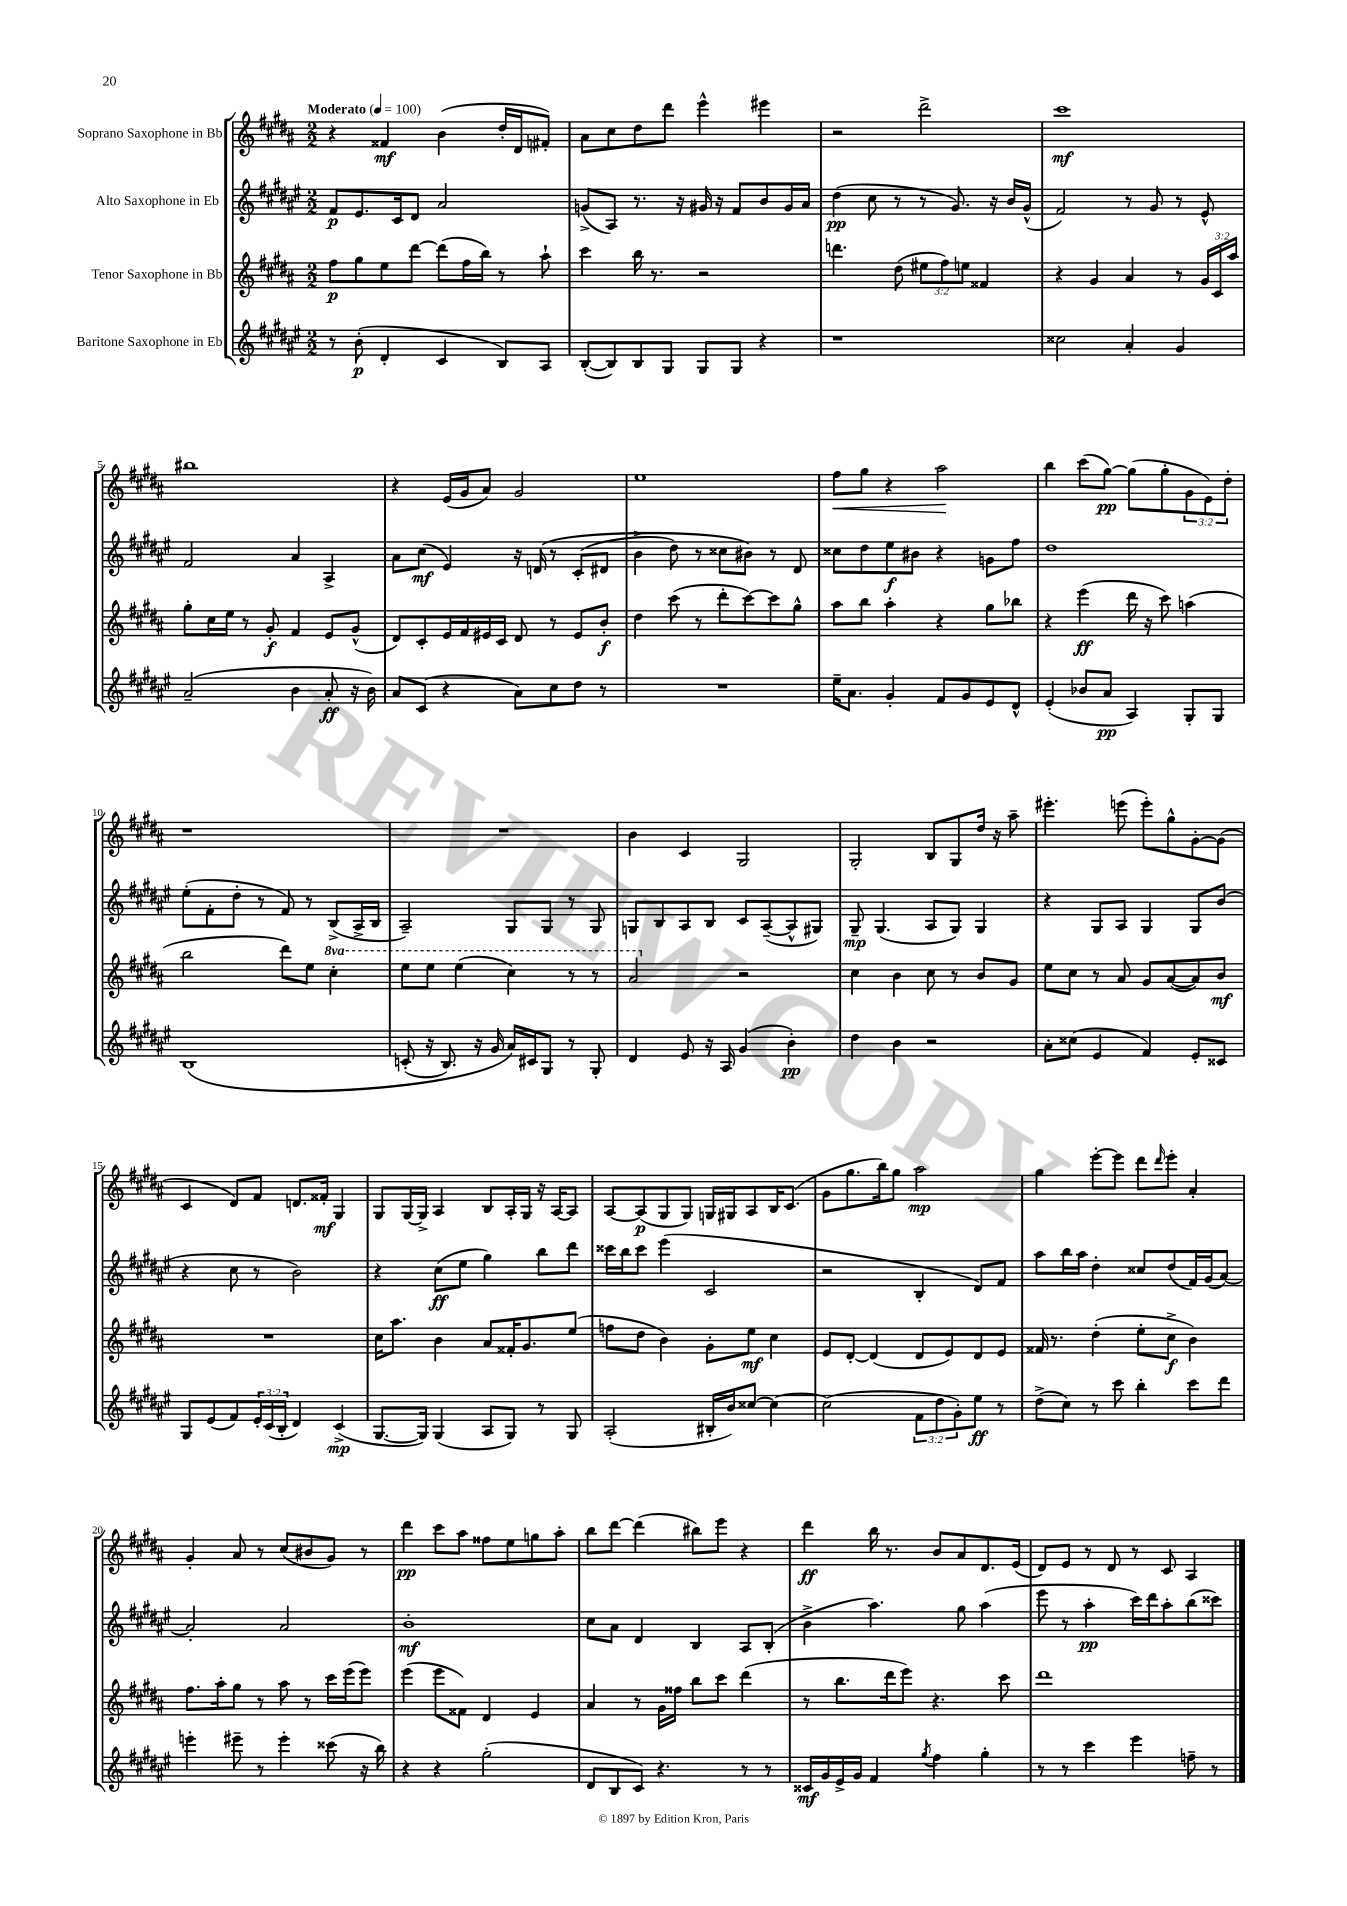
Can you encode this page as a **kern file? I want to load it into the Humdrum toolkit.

**kern	**kern	**kern	**kern
*staff4	*staff3	*staff2	*staff1
*clefG2	*clefG2	*clefG2	*clefG2
*k[f#c#g#d#a#e#]	*k[f#c#g#d#a#]	*k[f#c#g#d#a#e#]	*k[f#c#g#d#a#]
*M2/2	*M2/2	*M2/2	*M2/2
*MM100	*MM100	*MM100	*MM100
8r	8ff#	8f#	4r
(8b'	8gg#	8.e#	.
4d#'	8ee	.	4f##
.	.	16c#	.
.	[8ddd#	8d#	.
4c#	(8ddd#]	2a#	(4b
.	16ff#	.	.
.	16bb)	.	.
8B)	8r	.	16dd#'
.	.	.	16d#
8A#	8aa#`	.	8f#')
=	=	=	=
([8B'	4ccc#	(8g^	8a#
8B])	.	8A#)	8cc#
8B	16bb	8.r	8dd#
.	8.r	.	.
8G#	.	.	8ddd#
.	.	16r	.
8G#	2r	16g#	4eee^^
.	.	16r	.
8G#	.	8f#	.
4r	.	8b	4eee#
.	.	16g#	.
.	.	16a#	.
=	=	=	=
1r	4.ddd	(4dd#	2r
.	.	8cc#	.
.	(8dd#	8r	.
.	12ee#	8r	2ddd#^
.	12ff#)	.	.
.	.	8.g#)	.
.	12ee	.	.
.	4f##	.	.
.	.	16r	.
.	.	16b	.
.	.	(16g#^^	.
=	=	=	=
2cc##	4r	2f#)	1ccc#
.	4g#	.	.
4a#'	4a#	8r	.
.	.	8g#	.
4g#	8r	8r	.
.	24g#	8e#^^	.
.	24c#	.	.
.	24aa#	.	.
=	=	=	=
(2a#~	8gg#'	2f#	1bb#
.	16cc#	.	.
.	16ee	.	.
.	8r	.	.
.	8g#'	.	.
4b	4f#	4a#	.
8a#'	8e	4A#^	.
16r	(8g#^^	.	.
16b)	.	.	.
=	=	=	=
8a#	8d#)	8a#	4r
(8c#	8c#'	(8cc#	.
4r	16e	4e#)	(16e
.	16f#	.	16g#
.	16e#	.	8a#)
.	16c#	.	.
8a#)	8d#	16r	2g#
.	.	&(16d	.
8cc#	8r	8r	.
8dd#	8e#	(8c#'	.
8r	8b'	8d#	.
=	=	=	=
1r	4dd#	4b^	1ee
.	(8ccc#	8dd#)	.
.	8r	8r	.
.	8ddd#'	8cc##	.
.	[8ccc#)	8b#&)	.
.	8ccc#]	8r	.
.	8gg#^^	8d#	.
=	=	=	=
16ee#~	8aa#	8cc##	8ff#
8.a#	.	.	.
.	8bb	8dd#	8gg#
4g#'	4aa#'	8ee#	4r
.	.	8b#	.
8f#	4r	4r	2aa#
8g#	.	.	.
8e#	8gg#	8g	.
8d#^^	8bb-	8ff#	.
=	=	=	=
(4e#'	4r	1dd#	4bb
8b-	(4eee	.	(8ccc#
8a#	.	.	[8gg#)
4A#)	16ddd#	.	(8gg#]
.	16r	.	.
.	8ccc#)	.	8gg#'
8G#'	(4aa	.	12g#
.	.	.	12e)
8G#	.	.	.
.	.	.	12dd#'
=	=	=	=
&(1B	2bb	(8ee#'	1r
.	.	8f#'	.
.	.	8dd#'	.
.	.	8r	.
.	8ddd#)	8f#)	.
.	8ee	8r	.
.	4ccc#'	(8B^	.
.	.	16A#^	.
.	.	16B	.
=	=	=	=
(8c'	8eee	2A#~)	1r
16r	8eee	.	.
8.B)	.	.	.
.	(4eee	.	.
16r	.	.	.
16g#	.	.	.
16a#&)	4ccc#)	8G#	.
16c#	.	.	.
8G#	.	8G#	.
8r	8r	8r	.
8G#'	8r	8G#	.
=	=	=	=
4d#	2aa#	8G	4b
.	.	8B	.
8e#	.	8A#	4c#
16r	.	8B	.
16A#	.	.	.
(4g#	2r	8c#	2G#
.	.	([8A#~	.
4b')	.	8A#^^]	.
.	.	8G#)	.
=	=	=	=
4dd#	4cc#	8G#~	2G#'
.	.	(4.G#	.
4b	4b	.	.
2r	8cc#	8A#	8B
.	8r	8G#)	8G#
.	8b	4G#	16dd#
.	.	.	16r
.	8g#	.	8aa#~
=	=	=	=
8a#'	8ee	4r	4.eee#'
(8cc##	8cc#	.	.
4e#	8r	8G#	.
.	8a#	8A#	(8eee
4f#)	8g#	4G#	8eee')
.	([8a#	.	8gg#^^
8e#'	8a#])	8G#	[8g#'
8c##	8b	(8b	(8g#]
=	=	=	=
8G#	1r	4r	4c#
(8e#	.	.	.
8f#)	.	8cc#	8d#)
24e#'	.	8r	8f#
(24c#	.	.	.
24B'	.	.	.
4d#)	.	2b)	8.d
.	.	.	16f##'
(4c#^	.	.	4G#
=	=	=	=
[8.G#	16cc#	4r	8G#
.	8.aa#	.	.
.	.	.	[16G#
16G#])	.	.	16G#^]
(4G#	4b	(8cc#	4A#
.	.	8ee#	.
8A#	8a#	4gg#)	8B
8G#)	16f##'	.	16A#'
.	8.g#	.	16G#
8r	.	8bb	16r
.	.	.	[16A#
8G#	(8ee	8ddd#	8A#]
=	=	=	=
(2A#'	8ff	16ccc##	[8A#
.	.	16bb	.
.	8dd#	8ccc##	(8A#]
.	4b)	(4eee#	8G#
.	.	.	8G#)
16B#'	8g#'	2c#	16G
16b)	.	.	16G#
[8cc##	8ee	.	8A#
4cc##_	4cc#	.	16B
.	.	.	(8.c#
=	=	=	=
(2cc##]	8e	2r	8g#
.	[8d#'	.	8.gg#
.	(4d#]	.	.
.	.	.	16bb)
.	.	.	8gg#
12f#	8d#	4B'	2aa#
12dd#	.	.	.
.	8e)	.	.
12g#')	.	.	.
8ee#	8d#	8d#)	.
8r	8e	8f#	.
=	=	=	=
(8dd#^	16f##	8aa#	4gg#
.	8.r	.	.
8cc#)	.	16bb	.
.	.	16aa#	.
8r	(4dd#'	4dd#'	[8eee'
8ccc#	.	.	8eee]
4bb'	8ee'	8cc##	8ddd#
.	.	.	16qqddd#
.	8cc#^	(8dd#	8eee'
8ccc#	4b)	16f#)	4a#'
.	.	(16g#	.
8ddd#	.	[8a#)	.
=	=	=	=
4eee'	8.ff#	2a#']	4g#'
.	16aa#'	.	.
8eee#~	8gg#	.	8a#
8r	8r	.	8r
4eee#'	8aa#	2a#	(8cc#
.	8r	.	8b#
(8ccc##	16ccc#	.	8g#)
.	(16eee	.	.
16r	8eee)	.	8r
16bb)	.	.	.
=	=	=	=
4r	(4eee	1b'	4ddd#
4r	8eee	.	8ccc#
.	8f##)	.	8aa#
(2gg#'	4d#	.	8ff##
.	.	.	8ee
.	4e	.	8gg
.	.	.	8aa#'
=	=	=	=
8d#	4a#	8cc#	8bb
8B	.	8a#	[8ddd#
8c#)	8r	4d#	(4ddd#]
4.r	16g#	.	.
.	16ff##	.	.
.	8bb	4B	8bb#)
.	8ccc#	.	8eee
8r	(4ddd#	8A#	4r
8r	.	(8B'	.
=	=	=	=
16c##	8r	4b^	4ddd#
16g#	.	.	.
16e#^	8.bb	.	.
16g#	.	.	.
4f#	.	4.aa#)	16bb
.	16ddd#	.	8.r
.	8eee)	.	.
8qgg#	.	.	.
4ff#	4.r	.	8b
.	.	8gg#	8a#
4gg#'	.	(4aa#	8.d#
.	8ccc#	.	.
.	.	.	(16e
=	=	=	=
8r	1ddd#	8eee#	8d#)
8r	.	8r	8e
4ccc#	.	4aa#'	8r
.	.	.	8d#
4eee#	.	16ccc#)	8r
.	.	16ddd#	.
.	.	8aa#'	8c#
8ff~	.	(8bb	4A#
8r	.	8ccc##)	.
==	==	==	==
*-	*-	*-	*-
